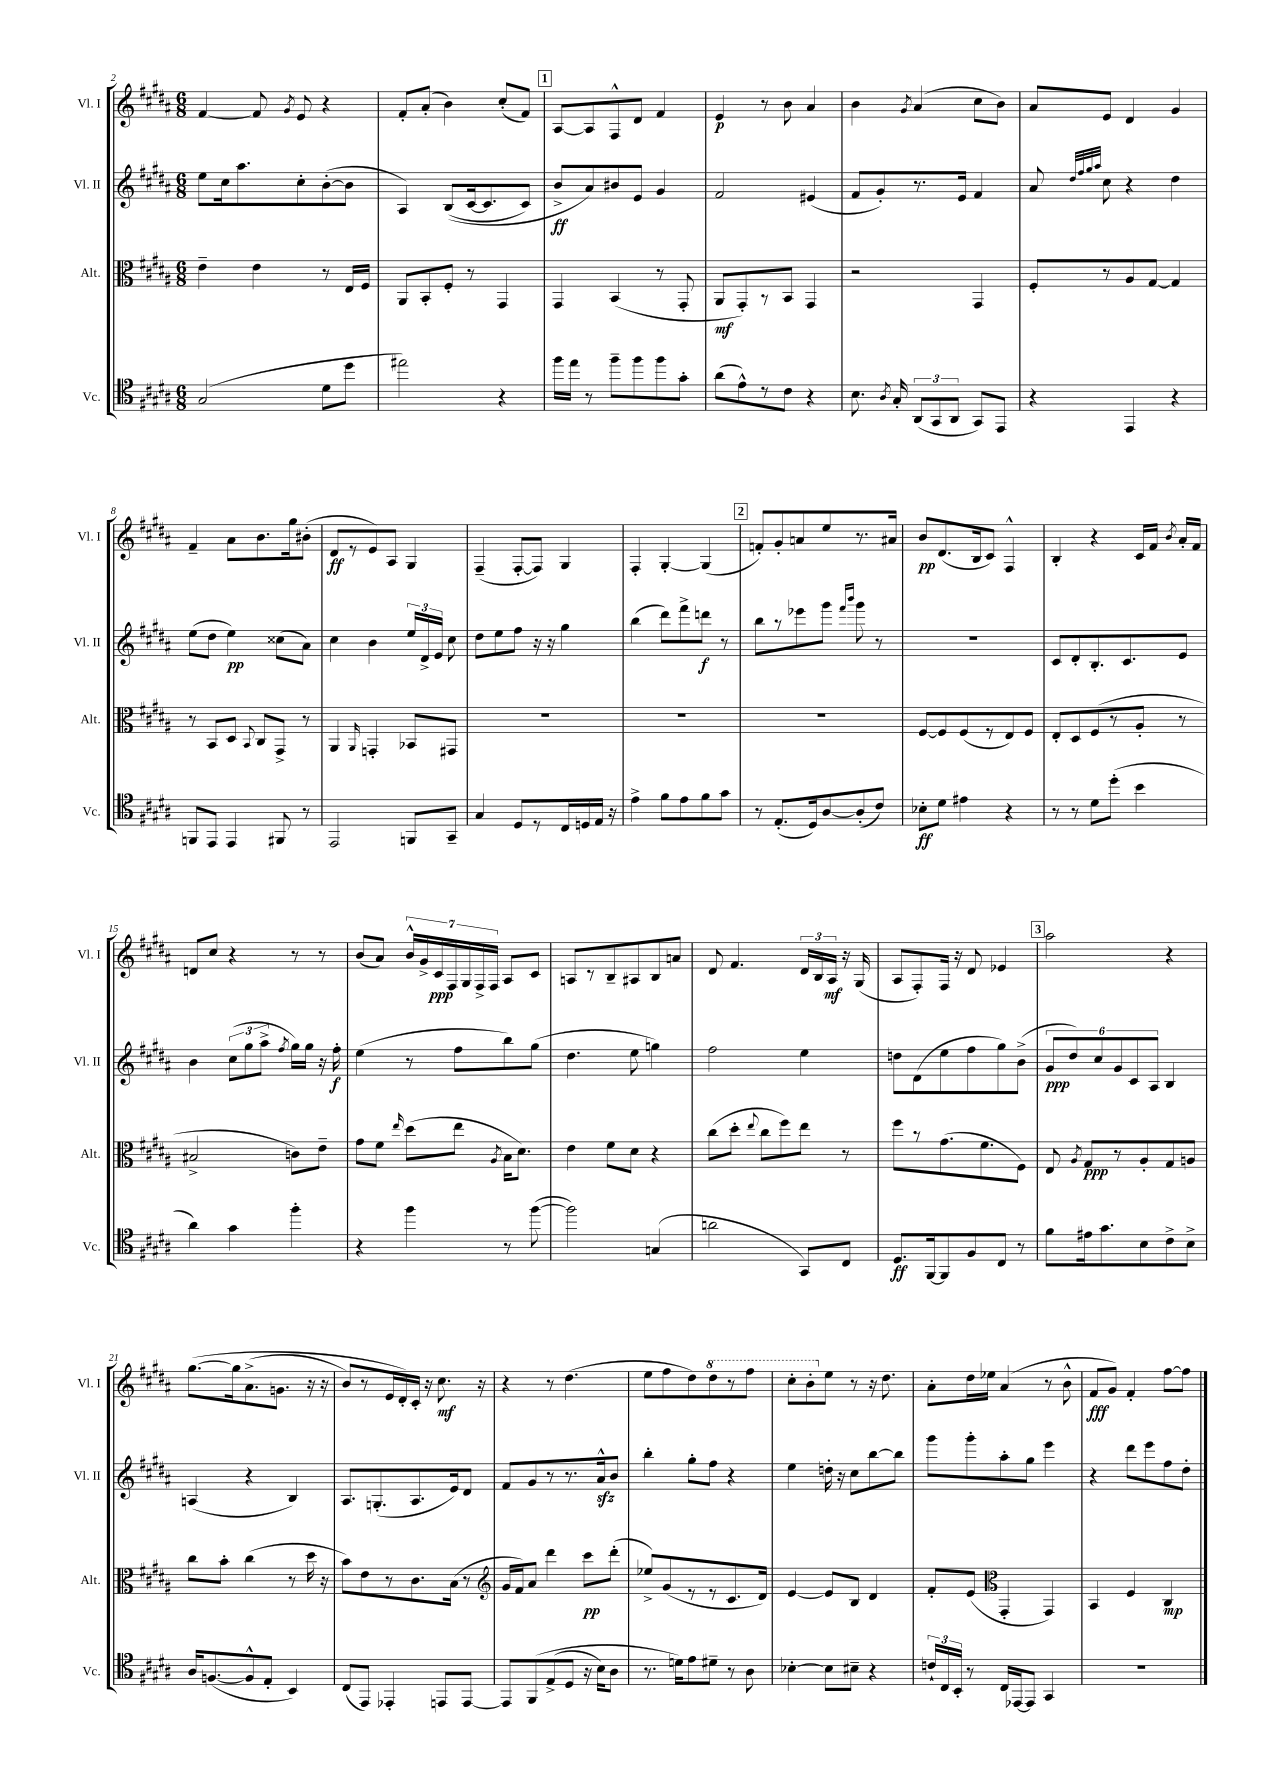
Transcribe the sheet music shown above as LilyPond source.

<<
\new StaffGroup <<
\new Staff = "s0" \with { instrumentName = "Vl. I" shortInstrumentName = "Vl. I" } {
    \clef treble \key b \major \numericTimeSignature \time 6/8
    \autoBeamOff fis'4~ fis'8 \acciaccatura { gis'8 } e'8 r4 |
    fis'8[-. ais'8]-.( b'4) cis''8[-.( fis'8]) |
    \mark \markup { \box "1" } ais8[~ ais8 fis8-^ dis'8] fis'4 |
    e'4\p r8 b'8 ais'4 |
    b'4 \acciaccatura { gis'8 } ais'4( cis''8[ b'8]) |
    ais'8[ e'8] dis'4 gis'4 |
    fis'4-- ais'8[ b'8. gis''16 bis'8]-.( |
    dis'8[\ff r8 e'8) ais8] gis4 |
    fis4--( fis8[~-. fis8]) gis4 |
    fis4-. gis4~-. gis4( |
    \mark \markup { \box "2" } f'8[-.) gis'8-. a'8 e''8 r8. ais'16] |
    b'8[\pp dis'8.( b16 cis'8]) fis4-^ |
    b4-. r4 cis'16[ fis'16] \acciaccatura { b'8 } ais'16[-. fis'16] |
    d'8[ cis''8] r4 r8 r8 |
    b'8[( ais'8]) \tuplet 7/4 { b'16[-^ gis'16-> cis'16\ppp fis16 gis16 fis16-> fis16] } ais8[ cis'8] |
    a8[ r8 b8-- ais8 b8 a'8] |
    dis'8 fis'4. \tuplet 3/2 { dis'16[ b16 ais16]\mf } r16 gis16( |
    ais8[ fis8-.) fis16] r16 dis'8 ees'4 |
    \mark \markup { \box "3" } ais''2 r4 |
    gis''8.[~\( gis''16 ais'8.->( g'8.] r16 r16 |
    b'8[) r8 e'16 dis'16-.\) cis'16]-. r16 cis''8.\mf r16 |
    r4 r8 dis''4.( |
    e''8[ fis''8 dis''8) \ottava #1 dis'''8 r8 fis'''8] |
    cis'''8[-. b''8-. \ottava #0 e''8] r8 r16 dis''8. |
    ais'8[-. dis''16 ees''16] ais'4( r8 b'8-^ |
    fis'8[\fff gis'8]) fis'4-. fis''8[~ fis''8] \bar "|." |
}
\new Staff = "s1" \with { instrumentName = "Vl. II" shortInstrumentName = "Vl. II" } {
    \clef treble \key b \major \numericTimeSignature \time 6/8
    \autoBeamOff e''8[ cis''16 ais''8. cis''8-. b'8~-.( b'8] |
    ais4) b8[(\( cis'16~ cis'8. cis'8]) |
    \mark \markup { \box "1" } b'8[->\ff ais'8\) bis'8 e'8] gis'4 |
    fis'2 eis'4( |
    fis'8[ gis'8-.) r8. e'16] fis'4 |
    ais'8 \grace { dis''32[ fis''32 gis''32 ais''32] } cis''8 r4 dis''4 |
    e''8[( dis''8] e''4\pp) cisis''8[( ais'8]) |
    cis''4 b'4 \tuplet 3/2 { e''16[ dis'16-> e'16] } cis''8 |
    dis''8[ e''8 fis''8] r16 r16 gis''4 |
    b''4( dis'''8[) fis'''8-> d'''8]\f r8 |
    \mark \markup { \box "2" } b''8[ r8 ees'''8 gis'''8] \grace { fis'''16[ b'''16] } gis'''8 r8 |
    R2. |
    cis'8[ dis'8-. b8.-. cis'8. e'8] |
    b'4 \tuplet 3/2 { cis''8[( gis''8 ais''8]-> } \acciaccatura { fis''8 } gis''16[) gis''16] r16 fis''16-.\f |
    e''4( r8 fis''8[ b''8) gis''8]( |
    dis''4. e''8 g''4) |
    fis''2 e''4 |
    d''8[ dis'8( e''8 fis''8 gis''8) b'8]->( |
    \mark \markup { \box "3" } \tuplet 6/4 { gis'8[\ppp dis''8) cis''8 gis'8 cis'8 ais8] } b4 |
    a4( r4 b4) |
    ais8.[ g8.-.( ais8. e'16) dis'8] |
    fis'8[ gis'8 r8 r8. ais'16-^\sfz b'8] |
    b''4-. gis''8[-. fis''8] r4 |
    e''4 d''16-. r16 cis''8[ b''8~ b''8] |
    gis'''8[ gis'''8-. ais''8-. gis''8] e'''4 |
    r4 dis'''8[ e'''8 fis''8 dis''8]-. \bar "|." |
}
\new Staff = "s2" \with { instrumentName = "Alt." shortInstrumentName = "Alt." } {
    \clef alto \key b \major \numericTimeSignature \time 6/8
    \autoBeamOff e'4-- e'4 r8 e16[ fis16] |
    ais,8[ b,8-. fis8]-. r8 gis,4 |
    \mark \markup { \box "1" } gis,4 b,4( r8 gis,8-. |
    ais,8[\mf gis,8-.) r8 b,8] gis,4 |
    r2 gis,4 |
    fis8[-. r8 ais8 gis8]~ gis4 |
    r8 b,8[ dis8] \appoggiatura { b,8 } cis8[ gis,8]-> r8 |
    ais,4 \grace { ais,16 } g,4-. bes,8[ gis,8] |
    R2. |
    R2. |
    \mark \markup { \box "2" } R2. |
    fis8[~ fis8 fis8( r8 e8) fis8] |
    e8[-. dis8 fis8( r8 ais8]-. r8 |
    bis2-> c'8[) e'8]-- |
    gis'8[ fis'8] \grace { e''16 } dis''8[( e''8] \acciaccatura { ais8 } b16[ dis'8.]) |
    e'4 fis'8[ dis'8] r4 |
    cis''8[( dis''8]-. \appoggiatura { e''8 } cis''8[ fis''8) e''8] r8 |
    fis''8[ r8 gis'8.( fis'8. fis8]) |
    \mark \markup { \box "3" } e8 \acciaccatura { ais8 } gis8[\ppp r8 ais8-. gis8 a8] |
    cis''8[ b'8]-. cis''4( r8 dis''16 r16 |
    b'8[) e'8 r8 cis'8. b16]( r8 |
    \clef treble gis'16[ fis'16) ais'8] dis'''4 cis'''8[\pp dis'''8]-.( |
    ees''8[->) gis'8( r8 r8 cis'8. dis'16]) |
    e'4~ e'8[ b8] dis'4 |
    fis'8[-. e'8]( \clef alto gis,4-. gis,4) |
    b,4 fis4 cis4\mp \bar "|." |
}
\new Staff = "s3" \with { instrumentName = "Vc." shortInstrumentName = "Vc." } {
    \clef tenor \key b \major \numericTimeSignature \time 6/8
    \autoBeamOff gis2( dis'8[ dis''8] |
    eis''2) r4 |
    \mark \markup { \box "1" } fis''16[ e''16] r8 fis''8[-- fis''8 fis''8 gis'8]-. |
    ais'8[( e'8-^) r8 cis'8] r4 |
    b8. \acciaccatura { ais8 } gis16-. \tuplet 3/2 { ais,8[( gis,8 ais,8] } gis,8[) e,8] |
    r4 e,4 r4 |
    f,8[ e,8] e,4 fis,8 r8 |
    e,2 f,8[ gis,8]-- |
    gis4 dis8[ r8 cis16 d16 e16] r16 |
    e'4-> fis'8[ e'8 fis'8 gis'8] |
    \mark \markup { \box "2" } r8 e8.[-.( dis16) ais8~ ais8-.( cis'8]) |
    bes8[-.\ff dis'8] eis'4 r4 |
    r8 r8 dis'8[ dis''8]-.( b'4 |
    ais'4) gis'4 fis''4-. |
    r4 fis''4 r8 fis''8~( |
    fis''2) g4( |
    a'2 gis,8[) cis8] |
    dis8.[\ff fis,16~ fis,8 fis8 cis8] r8 |
    \mark \markup { \box "3" } fis'8[ eis'16 gis'8. b8 cis'8-> b8]-> |
    ais16[ f8.~( f8-^ e8]-. b,4) |
    cis8[( e,8]) ees,4-. e,8[ e,8]~ |
    e,8[ fis,8\( e8->( dis8] r16 b16[) ais8] |
    r8. d'16[\) e'8 dis'8]-- r8 ais8 |
    bes4~-. bes8[ bis8]-- r4 |
    \tuplet 3/2 { c'16[-! cis16 b,16]-. } r8 cis16[ ees,16~ ees,8] gis,4 |
    R2. \bar "|." |
}
>>
>>
\layout { \context { \Score currentBarNumber = #2 } }
